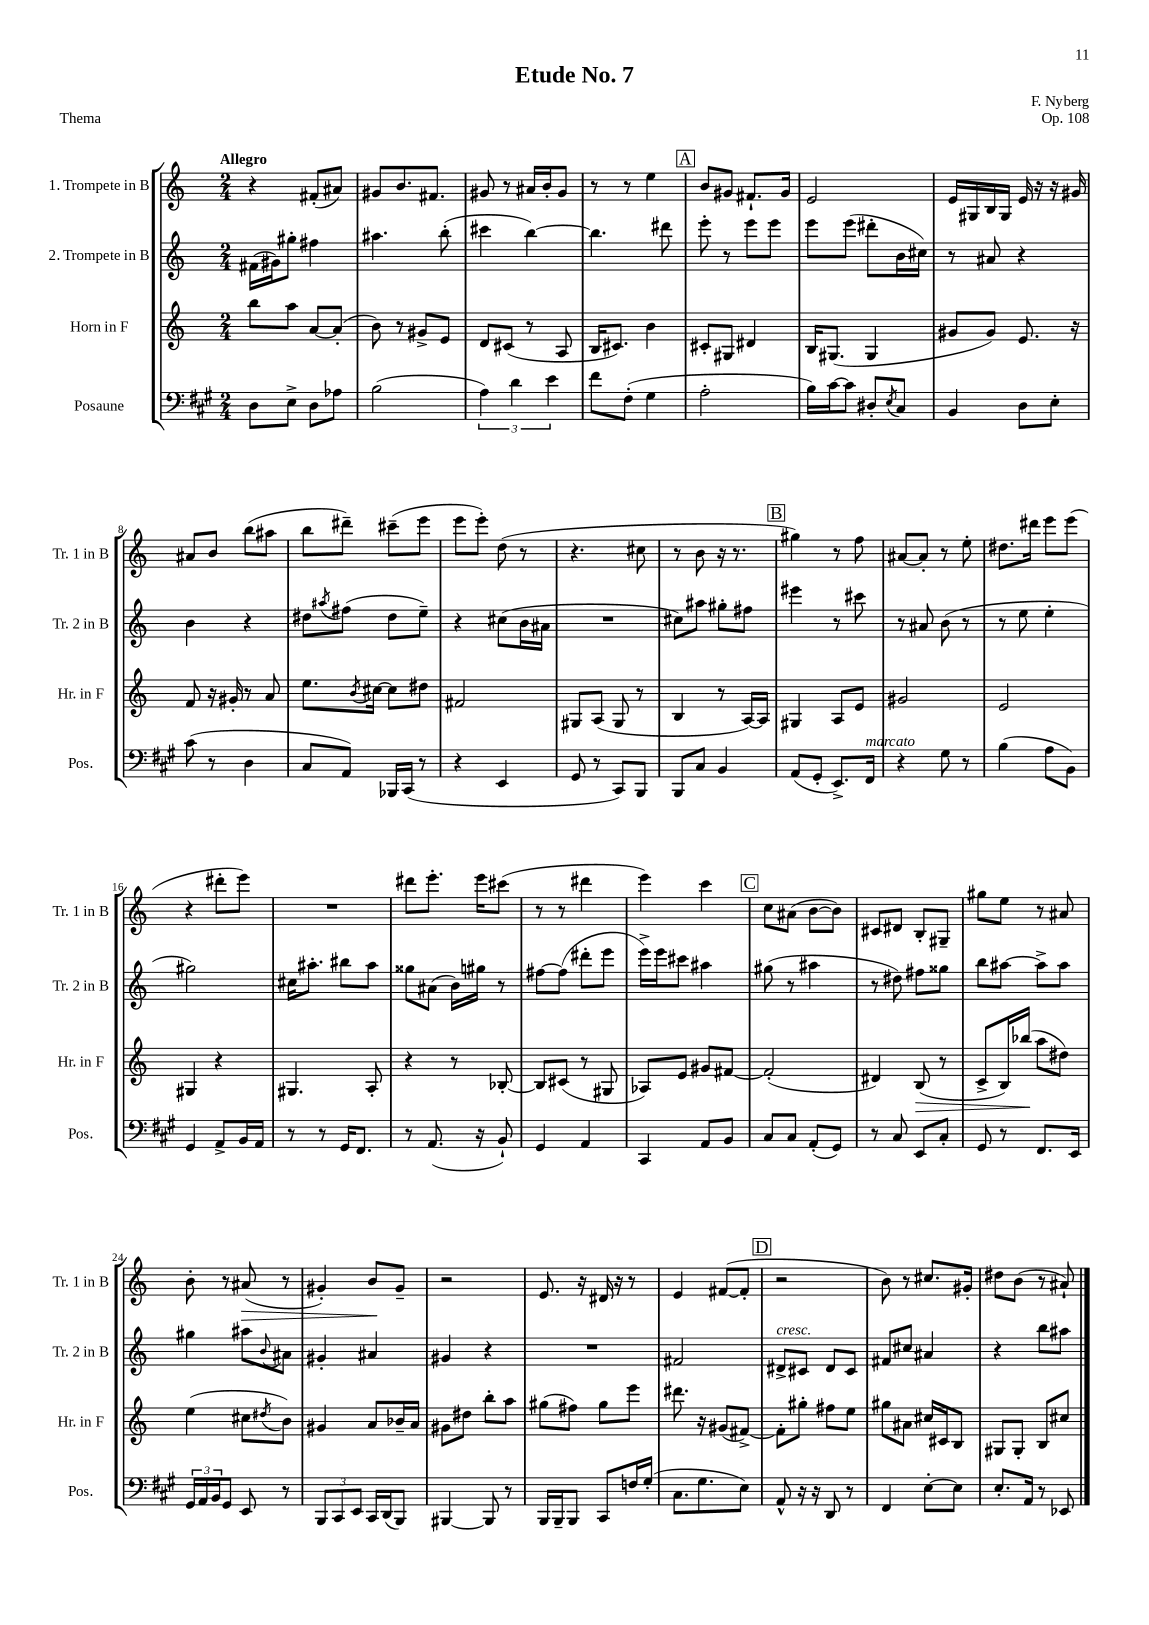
\header { title = "Etude No. 7" composer = "F. Nyberg" opus = "Op. 108" piece = "Thema" }
<<
\new StaffGroup <<
\new Staff = "s0" \with { instrumentName = "1. Trompete in B" shortInstrumentName = "Tr. 1 in B" } {
    \clef treble \key c \major \numericTimeSignature \time 2/4 \tempo "Allegro"
    r4 fis'8-.( ais'8) |
    gis'8 b'8. fis'8. |
    gis'8 r8 ais'16 b'16-. gis'8 |
    r8 r8 e''4 |
    \mark \markup { \box "A" } b'8 gis'8 fis'8.-! gis'16 |
    e'2 |
    e'16 gis16 b16 gis16 e'16 r16 r16 gis'16 |
    ais'8 b'8 b''8( ais''8 |
    b''8 dis'''8--) cis'''8--( e'''8 |
    e'''8 e'''8-.) d''8( r8 |
    r4. cis''8 |
    r8 b'8 r16 r8. |
    \mark \markup { \box "B" } gis''4) r8 f''8 |
    ais'8~ ais'8-. r8 e''8-. |
    dis''8. dis'''16 e'''8 e'''8( |
    r4 dis'''8-. e'''8) |
    R2 |
    dis'''8 e'''8.-. e'''16 cis'''8( |
    r8 r8 dis'''4 |
    e'''4) c'''4 |
    \mark \markup { \box "C" } c''8 ais'8( b'8~ b'8) |
    cis'8 dis'8 b8-. gis8-- |
    gis''8 e''8 r8 ais'8 |
    b'8-. r8 ais'8\>( r8 |
    gis'4-.) b'8\! gis'8-- |
    r2 |
    e'8. r16 dis'16 r16 r8 |
    e'4 fis'8~( fis'8-. |
    \mark \markup { \box "D" } r2 |
    b'8) r8 cis''8. gis'16-. |
    dis''8 b'8( r8 ais'8-!) \bar "|." |
}
\new Staff = "s1" \with { instrumentName = "2. Trompete in B" shortInstrumentName = "Tr. 2 in B" } {
    \clef treble \key c \major \numericTimeSignature \time 2/4
    fis'16( gis'16) gis''8-. fis''4 |
    ais''4. b''8-.( |
    cis'''4 b''4~) |
    b''4. dis'''8 |
    \mark \markup { \box "A" } e'''8-. r8 e'''8 e'''8 |
    e'''8 e'''8( dis'''8-. b'16 cis''16) |
    r8 ais'8 r4 |
    b'4 r4 |
    dis''8 \acciaccatura { ais''8 } fis''8( dis''8 e''8--) |
    r4 cis''8( b'16 ais'16 |
    R2 |
    cis''8) ais''8 gis''8-. fis''8 |
    \mark \markup { \box "B" } eis'''4 r8 cis'''8 |
    r8 ais'8 b'8( r8 |
    r8 e''8 e''4-. |
    gis''2) |
    cis''16 ais''8.-. bis''8 ais''8 |
    gisis''8 ais'8( b'16) gis''16 r8 |
    fis''8~ fis''8( dis'''8-. e'''8 |
    e'''16->) e'''16 cis'''8 ais''4 |
    \mark \markup { \box "C" } gis''8( r8 ais''4 |
    r8 dis''8) fis''8 gisis''8 |
    b''8 ais''8~ ais''8-> ais''8 |
    gis''4 ais''8 \appoggiatura { b'8 } ais'8 |
    gis'4-. ais'4 |
    gis'4 r4 |
    R2 |
    fis'2 |
    \mark \markup { \box "D" } dis'8->^\markup { \italic "cresc." } cis'8 dis'8 cis'8 |
    fis'8 cis''8 ais'4 |
    r4 b''8 ais''8 \bar "|." |
}
\new Staff = "s2" \with { instrumentName = "Horn in F" shortInstrumentName = "Hr. in F" } {
    \clef treble \key c \major \numericTimeSignature \time 2/4
    b''8 a''8 a'8~ a'8-.( |
    b'8) r8 gis'8-> e'8 |
    d'8 cis'8( r8 a8 |
    b16 cis'8.) b'4 |
    \mark \markup { \box "A" } cis'8-. gis8 dis'4 |
    b16 gis8.( gis4 |
    gis'8 gis'8) e'8. r16 |
    f'8 r16 gis'16-. r8 a'8 |
    e''8. \acciaccatura { b'8 } cis''16~ cis''8 dis''8 |
    fis'2 |
    gis8 a8( gis8 r8 |
    b4 r8 a16~) a16 |
    \mark \markup { \box "B" } gis4 a8 e'8 |
    gis'2 |
    e'2 |
    gis4 r4 |
    gis4. a8-. |
    r4 r8 bes8~-. |
    bes8 cis'8( r8 gis8 |
    aes8) e'8 gis'8 fis'8~ |
    \mark \markup { \box "C" } fis'2-.( |
    dis'4) b8\>( r8 |
    c'8-> b16) bes''16\!( a''8 dis''8) |
    e''4( cis''8 \acciaccatura { dis''8 } b'8) |
    gis'4 a'8 bes'16-- a'16 |
    gis'8 dis''8 b''8-. a''8 |
    gis''8( fis''8) gis''8 e'''8 |
    dis'''8. r16 gis'8( fis'8~->) |
    \mark \markup { \box "D" } fis'8-. gis''8-. fis''8 e''8 |
    gis''8 ais'8 cis''16 cis'16 b8 |
    gis8 gis8-. b8 cis''8 \bar "|." |
}
\new Staff = "s3" \with { instrumentName = "Posaune" shortInstrumentName = "Pos." } {
    \clef bass \key a \major \numericTimeSignature \time 2/4
    d8 e8-> d8 aes8 |
    b2( |
    \tuplet 3/2 { a4) d'4 e'4 } |
    fis'8 fis8-.( gis4 |
    \mark \markup { \box "A" } a2-. |
    b16) cis'16~ cis'8 dis8-. \acciaccatura { e8 } cis8 |
    b,4 d8 e8-. |
    cis'8( r8 d4 |
    cis8 a,8) bes,,16 cis,16( r8 |
    r4 e,4 |
    gis,8 r8 cis,8) b,,8 |
    b,,8 cis8 b,4 |
    \mark \markup { \box "B" } a,8( gis,8-. e,8.->) fis,16^\markup { \italic "marcato" } |
    r4 gis8 r8 |
    b4( a8 b,8) |
    gis,4 a,8-> b,16 a,16 |
    r8 r8 gis,16 fis,8. |
    r8 a,8.( r16 b,8-!) |
    gis,4 a,4 |
    cis,4 a,8 b,8 |
    \mark \markup { \box "C" } cis8 cis8 a,8-.( gis,8) |
    r8 cis8 e,8 cis8-. |
    gis,8 r8 fis,8. e,16 |
    \tuplet 3/2 { gis,16 a,16 b,16 } gis,8 e,8 r8 |
    \tuplet 3/2 { b,,8 cis,8 e,8 } cis,16 d,16( b,,8) |
    bis,,4~ bis,,8 r8 |
    b,,16 b,,16-- b,,8 cis,8 f16 gis16-.( |
    cis8. gis8. e8) |
    \mark \markup { \box "D" } a,8-^ r16 r16 d,8 r8 |
    fis,4 e8~-. e8 |
    e8.-. a,16 r8 ees,8 \bar "|." |
}
>>
>>
